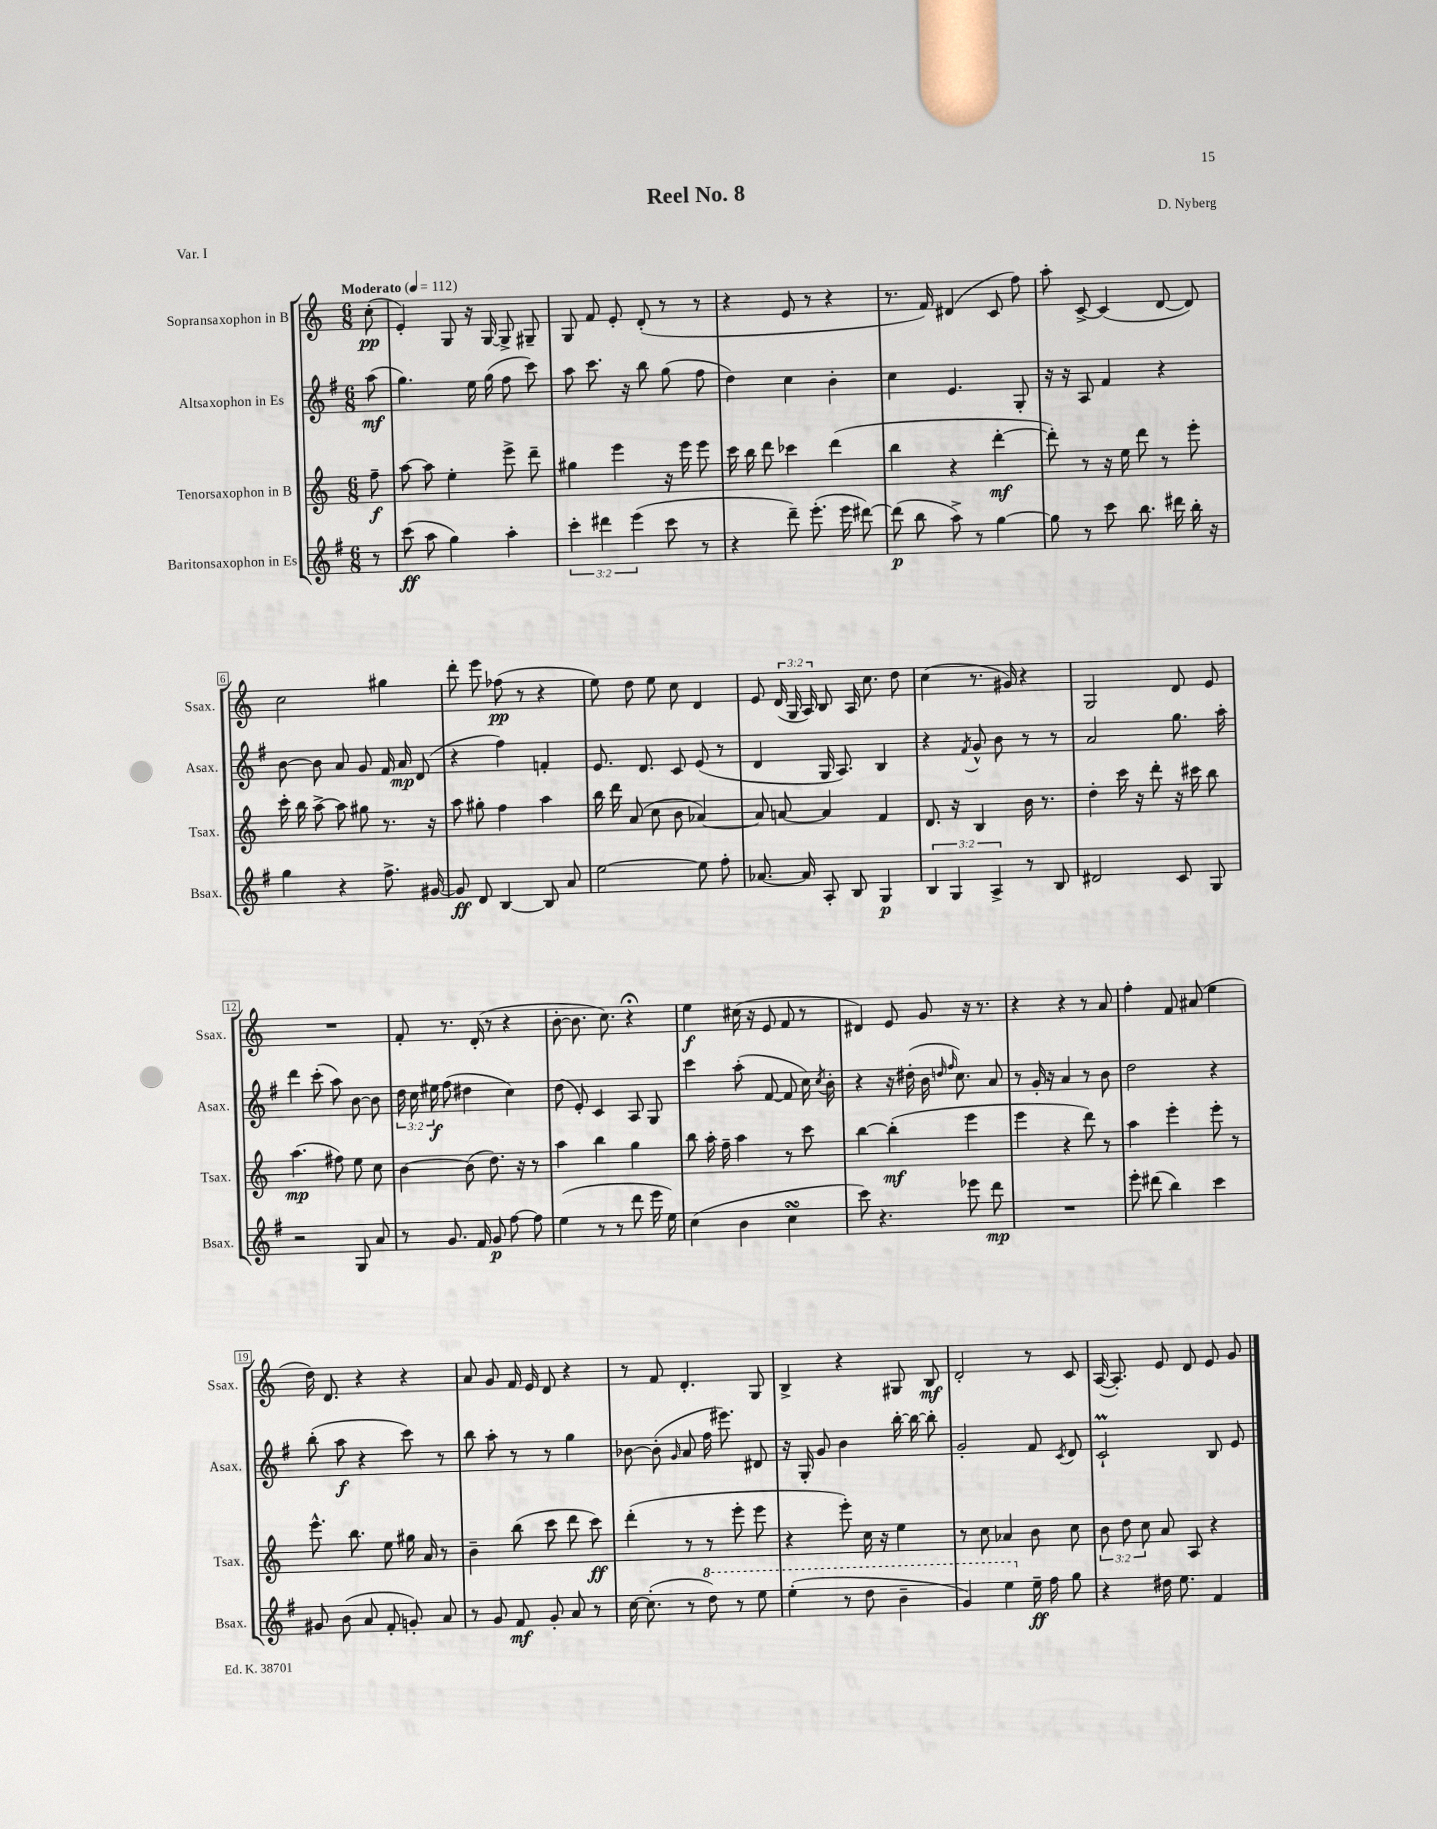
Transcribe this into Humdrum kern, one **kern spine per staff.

**kern	**kern	**kern	**kern
*staff4	*staff3	*staff2	*staff1
*clefG2	*clefG2	*clefG2	*clefG2
*k[f#]	*k[]	*k[f#]	*k[]
*M6/8	*M6/8	*M6/8	*M6/8
*MM112	*MM112	*MM112	*MM112
8r	8ff~\	(8aa\	(8cc'\
=	=	=	=
(8ccc\	[8aa\	4.gg\)	4e'/)
8aa\	8aa\]	.	.
4gg\)	4ee'\	.	8G/
.	.	16ee\	16r
.	.	(16gg\	[16G/
4aa'\	8eee^\	8ff#\	8G^/]
.	8ddd~\	8ccc\)	8G#~/
=	=	=	=
6ccc'\	4gg#\	8aa\	8G/
.	.	8.ccc\	8f/
6ddd#\	.	.	.
.	4eee\	.	8e'/
.	.	16r	.
(6eee\	.	.	.
.	.	8bb\	(8d'/
8ccc\	16r	(8gg\	8r
.	16eee\	.	.
8r	8eee\	8ff#\	8r
=	=	=	=
4r	16ccc\	4dd\)	4r
.	16bb\	.	.
.	8ddd\	.	.
8ddd~\)	4ccc-\	4cc\	8e/
(8.eee'\	.	.	8r
.	(4ddd\	4b'\	4r
16eee\	.	.	.
[8ddd#\)	.	.	.
=	=	=	=
(8ddd#\]	4bb\	4cc\	8.r
8bb\	.	.	.
.	.	.	16f/)
8aa^\)	4r	4.e/	(4d#/
8r	.	.	.
[4gg\	[4ddd'\	.	8c/
.	.	8G'/	8ff\)
=	=	=	=
8gg\]	8ddd'\])	16r	8aa'\
.	.	16r	.
8r	8r	8A/	[8c^/
8ccc\	16r	4f#/	(4c/]
.	16ee\	.	.
8.bb\	8ddd\	.	.
.	8r	4r	[8d/
16ddd#\	.	.	.
16bb'\	8eee'\	.	8d/])
16r	.	.	.
=	=	=	=
4gg\	16ccc'\	[8b\	2cc\
.	16bb\	.	.
.	[8aa^\	8b\]	.
4r	8aa\]	8a/	.
.	8gg#\	8g/	.
8.ff#^\	8.r	16f#/	4gg#\
.	.	16a/	.
.	.	(8d/	.
[16g#/	16r	.	.
=	=	=	=
8g#/]	8aa\	4r	8ddd'\
8d/	8gg#'\	.	8eee\
[4B/	4ff\	4ff#\)	(8ff-\
.	.	.	8r
8B/]	4aa\	4f'/	4r
8a/	.	.	.
=	=	=	=
[2ee\	16bb\	8.e/	8ee\)
.	16ddd\	.	.
.	(8a/	.	8dd\
.	.	8.d/	.
.	8cc\	.	8ee\
.	8b\	8c/	8cc\
8ee\]	[4a-/)	(8e/	4d/
8ff#'\	.	8r	.
=	=	=	=
[8.a-/	8a-/]	4d/	8e/
.	[8a/	.	(24d/
.	.	.	24G/
16a-/]	.	.	.
.	.	.	24A/)
8A'/	4a/]	16G/	8B/
.	.	8.A/)	.
8B/	.	.	16A/
.	.	.	8.cc\
4G/	4f/	4B/	.
.	.	.	8dd\
=	=	=	=
6B/	8.d/	4r	(4cc\
6G/	.	.	.
.	16r	.	.
.	.	8qf#/	.
.	4B/	8g^^/	8.r
6A^/	.	.	.
.	.	8b\	.
.	.	.	16g#/)
8r	16b\	8r	4r
.	8.r	.	.
8B/	.	8r	.
=	=	=	=
2d#/	4dd'\	2a/	2G/
.	16ccc\	.	.
.	16r	.	.
.	8ddd'\	.	.
8c/	16r	8.gg\	8d/
.	16ccc#\	.	.
8G/	8bb\	.	8e/
.	.	16aa'\	.
=	=	=	=
2r	(4.aa\	4ddd\	2.r
.	.	(8ccc'\	.
.	8ff#\)	8aa\)	.
8G/	8ee\	[8b\	.
8a/	8cc\	8b\]	.
=	=	=	=
8r	[4b\	24dd\	8f'/
.	.	24cc\	.
.	.	24ee#\	.
8.g/	.	(8ff#\	8.r
.	(8b\]	4dd#\	.
16f#/	.	.	(16d'/
8g/	8.dd\)	.	8r
[8ff#\	.	4cc\)	4r
.	16r	.	.
8ff#\]	8r	.	.
=	=	=	=
(4ee\	4aa\	(8dd\	[8b'\
.	.	8e'/)	8.b\]
8r	4bb\	4c/	.
.	.	.	8.cc\)
8r	.	.	.
8ddd\	4gg\	8A/	4r;
16eee\	.	8G/	.
16ee\)	.	.	.
=	=	=	=
(4cc\	8bb\	4ccc\	4ee\
.	16aa'\	.	.
.	16ff~\	.	.
4b\	4aa\	(8aa'\	(16cc#\
.	.	.	16r
.	.	[8f#/	8e/
4cc\	8r	8f#/]	8f/
.	8ccc\	16cc\)	8r
.	.	8qcc/	.
.	.	16b'\	.
=	=	=	=
8ccc\)	[4bb\	4r	4d#/)
4.r	.	.	.
.	(4bb'\]	16r	8e/
.	.	(16dd#'\	.
.	.	16b\	8g/
.	.	16qqdd/	.
.	.	16qqff#/	.
.	.	8.cc\)	.
8eee-\	4eee\	.	16r
.	.	.	8.r
8ddd\	.	8a/	.
=	=	=	=
2.r	4eee\	8r	4r
.	.	16g'/	.
.	.	16r	.
.	4r	4a/	4r
.	8ddd\)	8r	8r
.	8r	8b\	8a/
=	=	=	=
8eee'\	4aa\	2dd\	4ff'\
(8ddd#\	.	.	.
4bb\)	4eee'\	.	8f/
.	.	.	(8a#/
4ccc\	8eee'\	4r	4ee\
.	8r	.	.
=	=	=	=
8g#/	8.eee^^\	(8bb'\	16dd\)
.	.	.	8.d/
(8b\	.	8aa\	.
.	8.bb\	.	.
8a/	.	4r	4r
8f#'/	8ee\	.	.
8g'/)	16gg#\	8ccc\)	4r
.	16a/	.	.
8a/	8r	8r	.
=	=	=	=
8r	4b~\	8bb\	8a/
8g/	.	8aa'\	8g/
8f#/	(8bb\	8r	16f/
.	.	.	16e/
8g'/	8ccc\	8r	8d/
8a/	8ddd\	4gg\	4r
8r	8ccc\)	.	.
=	=	=	=
[16cc\	(4ddd'\	[8b-\	8r
(8.cc'\]	.	.	.
.	.	(8b-'\]	8f/
.	.	16qqg/	.
8r	8r	8a/	4.d'/
8ddd\)	8r	16ff#\	.
.	.	8.eee#\)	.
8r	8eee'\	.	.
8eee\	8eee\	8d#/	8G/
=	=	=	=
(4eee'\	4r	16r	4B^/
.	.	16G'/	.
.	.	8g/	.
8r	8eee'\)	4b\	4r
8ddd\	16cc\	.	.
.	16r	.	.
4bb~\	4ee\	[16bb'\	8G#/
.	.	16bb\_	.
.	.	8bb'\]	8B/
=	=	=	=
4gg/)	8r	2g'/	2d'/
.	8cc\	.	.
4eee\	4a-/	.	.
16ee~\	8b\	8f#/	8r
16ff#\	.	.	.
.	.	8qc/	.
8gg\	8cc\	8d/	8c/
=	=	=	=
4r	12b\	2c`/	([16A/
.	.	.	8.A'/])
.	12dd\	.	.
.	12cc\	.	.
16dd#\	8a/	.	8e/
8.ee\	.	.	.
.	8A/	.	8d/
4f#/	4r	8B/	8e/
.	.	8e/	8g/
==	==	==	==
*-	*-	*-	*-
